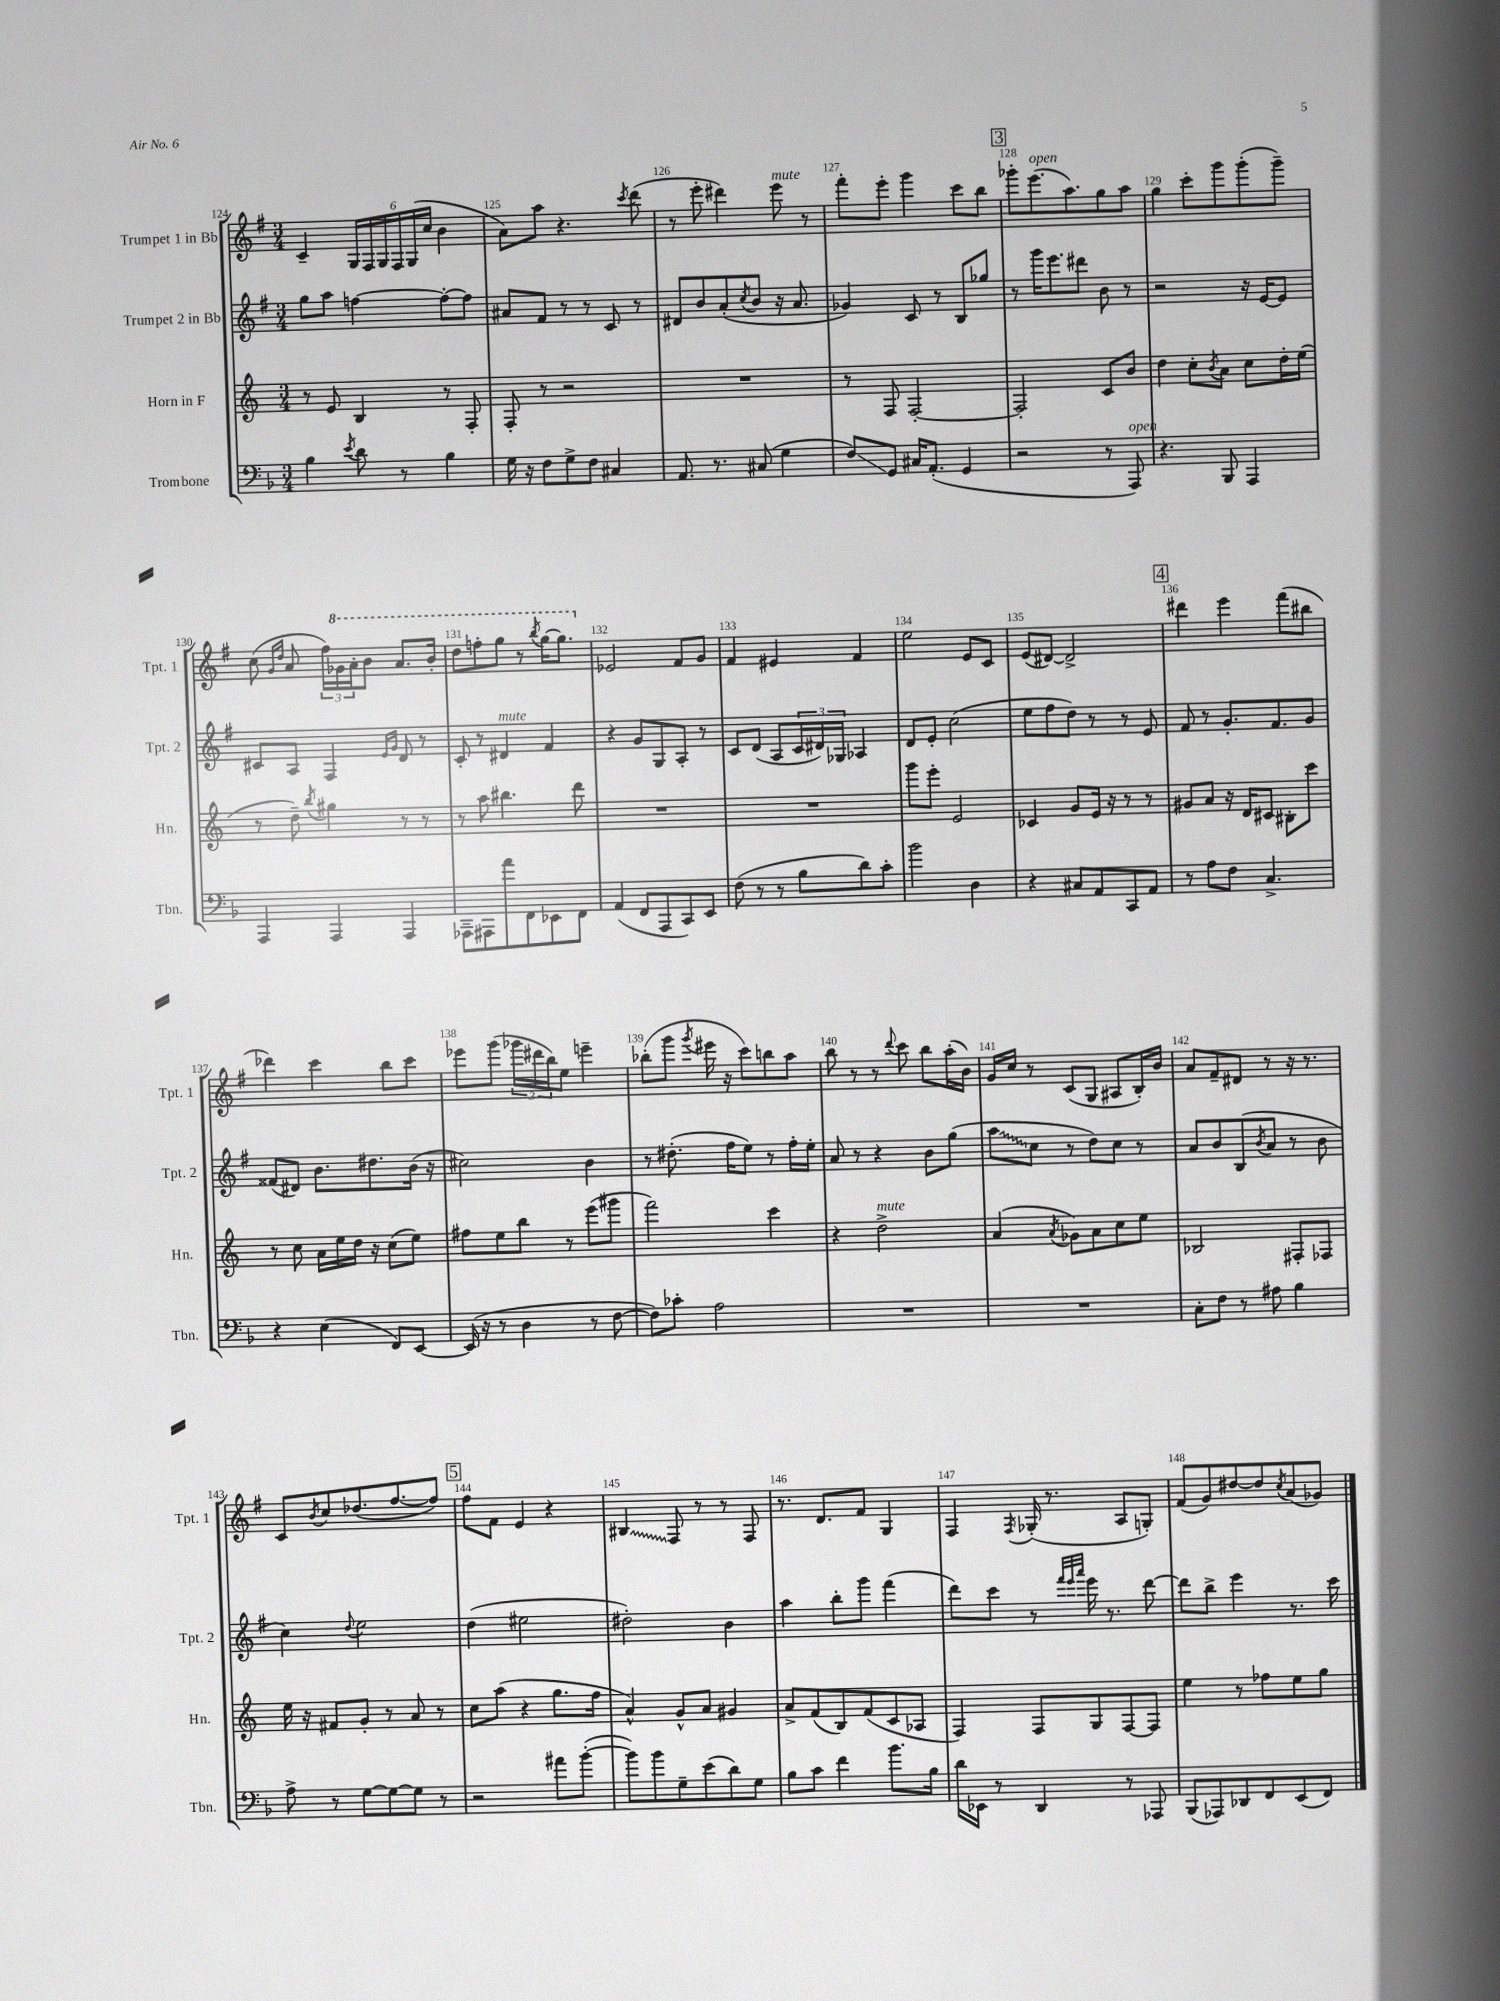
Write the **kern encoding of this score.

**kern	**kern	**kern	**kern
*staff4	*staff3	*staff2	*staff1
*clefF4	*clefG2	*clefG2	*clefG2
*k[b-]	*k[]	*k[f#]	*k[f#]
*M3/4	*M3/4	*M3/4	*M3/4
4B-	8r	8gg	4c~
.	8e	8aa	.
8qe	.	.	.
8d	4B	[4ff	24G
.	.	.	24F#
.	.	.	24G
8r	.	.	24F#
.	.	.	(24G
.	.	.	24cc
4B-	8r	8ff'_	4b
.	8F'	8ff]	.
=	=	=	=
16G	8F'	8a#	8a)
16r	.	.	.
8F	8r	8f#	8aa
8G^	2r	8r	4.r
8F	.	8r	.
4C#	.	8c	.
.	.	.	8qccc
.	.	8r	(8ddd
=	=	=	=
8.AA	2.r	8d#	8r
.	.	8b	8eee'
8.r	.	.	.
.	.	(8a'	4ddd#)
.	.	8qcc	.
(8C#	.	8b	.
4G	.	16r	8eee
.	.	8.a	.
.	.	.	8r
=	=	=	=
8F)	8r	4g-)	8fff#'
8GG	8F	.	8eee'
16C#	[2F'	8c	4ggg
(8.AA'	.	.	.
.	.	8r	.
4GG	.	8B	8ccc
.	.	8gg-	8bb
=	=	=	=
2r	2F']	8r	8ggg-'
.	.	16ggg	(8.eee
.	.	8.eee	.
.	.	.	8.aa)
.	.	8ddd#	.
8r	8c	8b	8gg
8AAA)	8b	8r	8aa
=	=	=	=
4.r	4dd	2r	4gg
.	8cc'	.	8ccc'
.	8qb	.	.
8BBB-	8a	.	8ggg
4AAA	8cc	16r	(8ggg'
.	.	[16e	.
.	16dd'	8e]	8ggg~)
.	(16ee	.	.
=	=	=	=
4AAA	8r	8c#	(8cc
.	.	.	16qqg
.	.	.	16qqdd
.	8dd~)	8A	8a
.	8qbb	.	.
4AAA	4gg#	4F#	24ff#)
.	.	.	24gg-
.	.	.	24aa'
.	.	.	8bb
.	.	16qqe	.
.	.	16qqg	.
4AAA	8r	8d	8.aa
.	8r	8r	.
.	.	.	16bb'
=	=	=	=
8AAA-~	8r	8c'	8ddd
8AAA#	8aa	8r	8fff'
8a	4.bb#	4d#	8ggg
8FF	.	.	8r
.	.	.	8qbbb
8EE-	.	4f#	[16ggg
.	.	.	8.ggg]
8FF	8ddd	.	.
=	=	=	=
(4AA	2.r	4r	2e-
8FF	.	8g	.
8AAA	.	8G	.
8CC)	.	8A'	8f#
8EE	.	8r	8g
=	=	=	=
(8F	2.r	8c	4f#
8r	.	(8d	.
8r	.	8A	4e#
8B-	.	24c	.
.	.	24d#)	.
.	.	24G-	.
8d)	.	4A-	4f#
8c'	.	.	.
=	=	=	=
2b-	8ggg	8d	2ee
.	8eee'	8e'	.
.	2e	(2cc	.
4D	.	.	8e
.	.	.	8c
=	=	=	=
4r	4c-	8ee	(8e
.	.	8ff#	[8d#)
8C#	8g	8dd)	2d#^]
8AA	16e	8r	.
.	16r	.	.
8CC	8r	8r	.
8AA	8r	8e	.
=	=	=	=
8r	8g#	8f#	4ddd#
8A	8a	8r	.
8F	16r	8.g'	4eee
.	16d	.	.
4.C^	8c#	.	.
.	.	8.f#	.
.	8B#'	.	(8fff#
.	8ccc	8g	8bb#
=	=	=	=
4r	8r	(8f##	4ddd-)
.	8cc	8d#)	.
(4E	16a	8.b	4ccc
.	16ee	.	.
.	16dd	.	.
.	16r	8.dd#	.
8FF)	(8cc	.	8bb
[8EE	8ee)	(16b	8ccc
.	.	16r	.
=	=	=	=
(16EE]	8ff#	2cc#)	8eee-
16r	.	.	.
8r	8ee	.	(8ggg
4D	8bb	.	24ggg-
.	.	.	24ddd#
.	.	.	24bb)
.	8r	.	8ee
8r	(8eee	4b	4eee~
[8F	8ggg#	.	.
=	=	=	=
8F])	2fff)	8r	(8bb-'
8c-'	.	(8.dd#'	8ggg
.	.	.	8qggg
2A	.	.	16eee#
.	.	16ff#	16r
.	.	8ee)	8ccc)
.	4ccc	8r	8bb
.	.	16ff#'	8aa
.	.	16ee'	.
=	=	=	=
2.r	4r	8a	8bb
.	.	8r	8r
.	2dd^	4r	8r
.	.	.	8qqddd
.	.	.	8ccc
.	.	8b	8bb
.	.	(8gg	(16aa'
.	.	.	16b)
=	=	=	=
2.r	(4a	8aa	16g
.	.	.	16cc
.	.	8cc	8r
.	8qa	.	.
.	8g-)	8r	(8c
.	8a	8dd)	8G
.	8cc	8cc	8A#
.	8ee	8r	16B')
.	.	.	16b
=	=	=	=
8C'	2B-	8a	8a
8F	.	8b	8f#~
8r	.	(8B	8d#
.	.	8qb	.
8A#	.	8a	8r
4B-	8F#'	8r	16r
.	.	.	8.r
.	8F-	8b	.
=	=	=	=
8A^	16ee	4cc)	8c
.	16r	.	.
.	.	.	8qb
8r	8f#	.	8cc
.	.	8qqdd	.
[8G	8g'	2ee	(8.dd-
8G_	8r	.	.
.	.	.	[8.ff#
8G]	8a	.	.
8r	8r	.	8ff#])
=	=	=	=
2r	8cc	(4dd	8ff#
.	(8aa	.	8f#
.	4r	2ee#	4e
8a#	8.gg	.	4r
([8b-'	.	.	.
.	16ff	.	.
=	=	=	=
8b-])	4a^^)	2dd#')	4B#
8b-	.	.	.
8G~	8g^^	.	8F#
(8e	8a	.	8r
8d)	4g#	4b	8r
8G	.	.	8F#
=	=	=	=
8B-	8a^	4aa	8.r
8c	(8f	.	.
.	.	.	8.d
4f	8B)	8bb'	.
.	(8f	8ggg	8f#
8.b-	8c	(4fff#	4G
.	8A-	.	.
16B-	.	.	.
=	=	=	=
16d	4F)	8ddd)	4F#
16EE-	.	.	.
8r	.	8ccc	.
.	.	.	8qF#
4DD	8F	8r	(16G-'
.	.	.	8.r
.	.	32qqfff#	.
.	.	32qqeee	.
.	.	32qqaaa	.
.	8G	16eee	.
.	.	8.r	.
8r	[8F	.	8A
8AAA-	8F]	[8ddd	8G')
=	=	=	=
(8BBB-	4ee	8ddd]	(8f#
8AAA-)	.	8bb^	8g)
8DD-	8r	4eee	[8dd#
8FF	8ff-	.	8dd#]
.	.	.	8qcc
(8EE	8ee	8.r	(8a
8FF)	8gg	.	8g-)
.	.	16ccc	.
==	==	==	==
*-	*-	*-	*-
